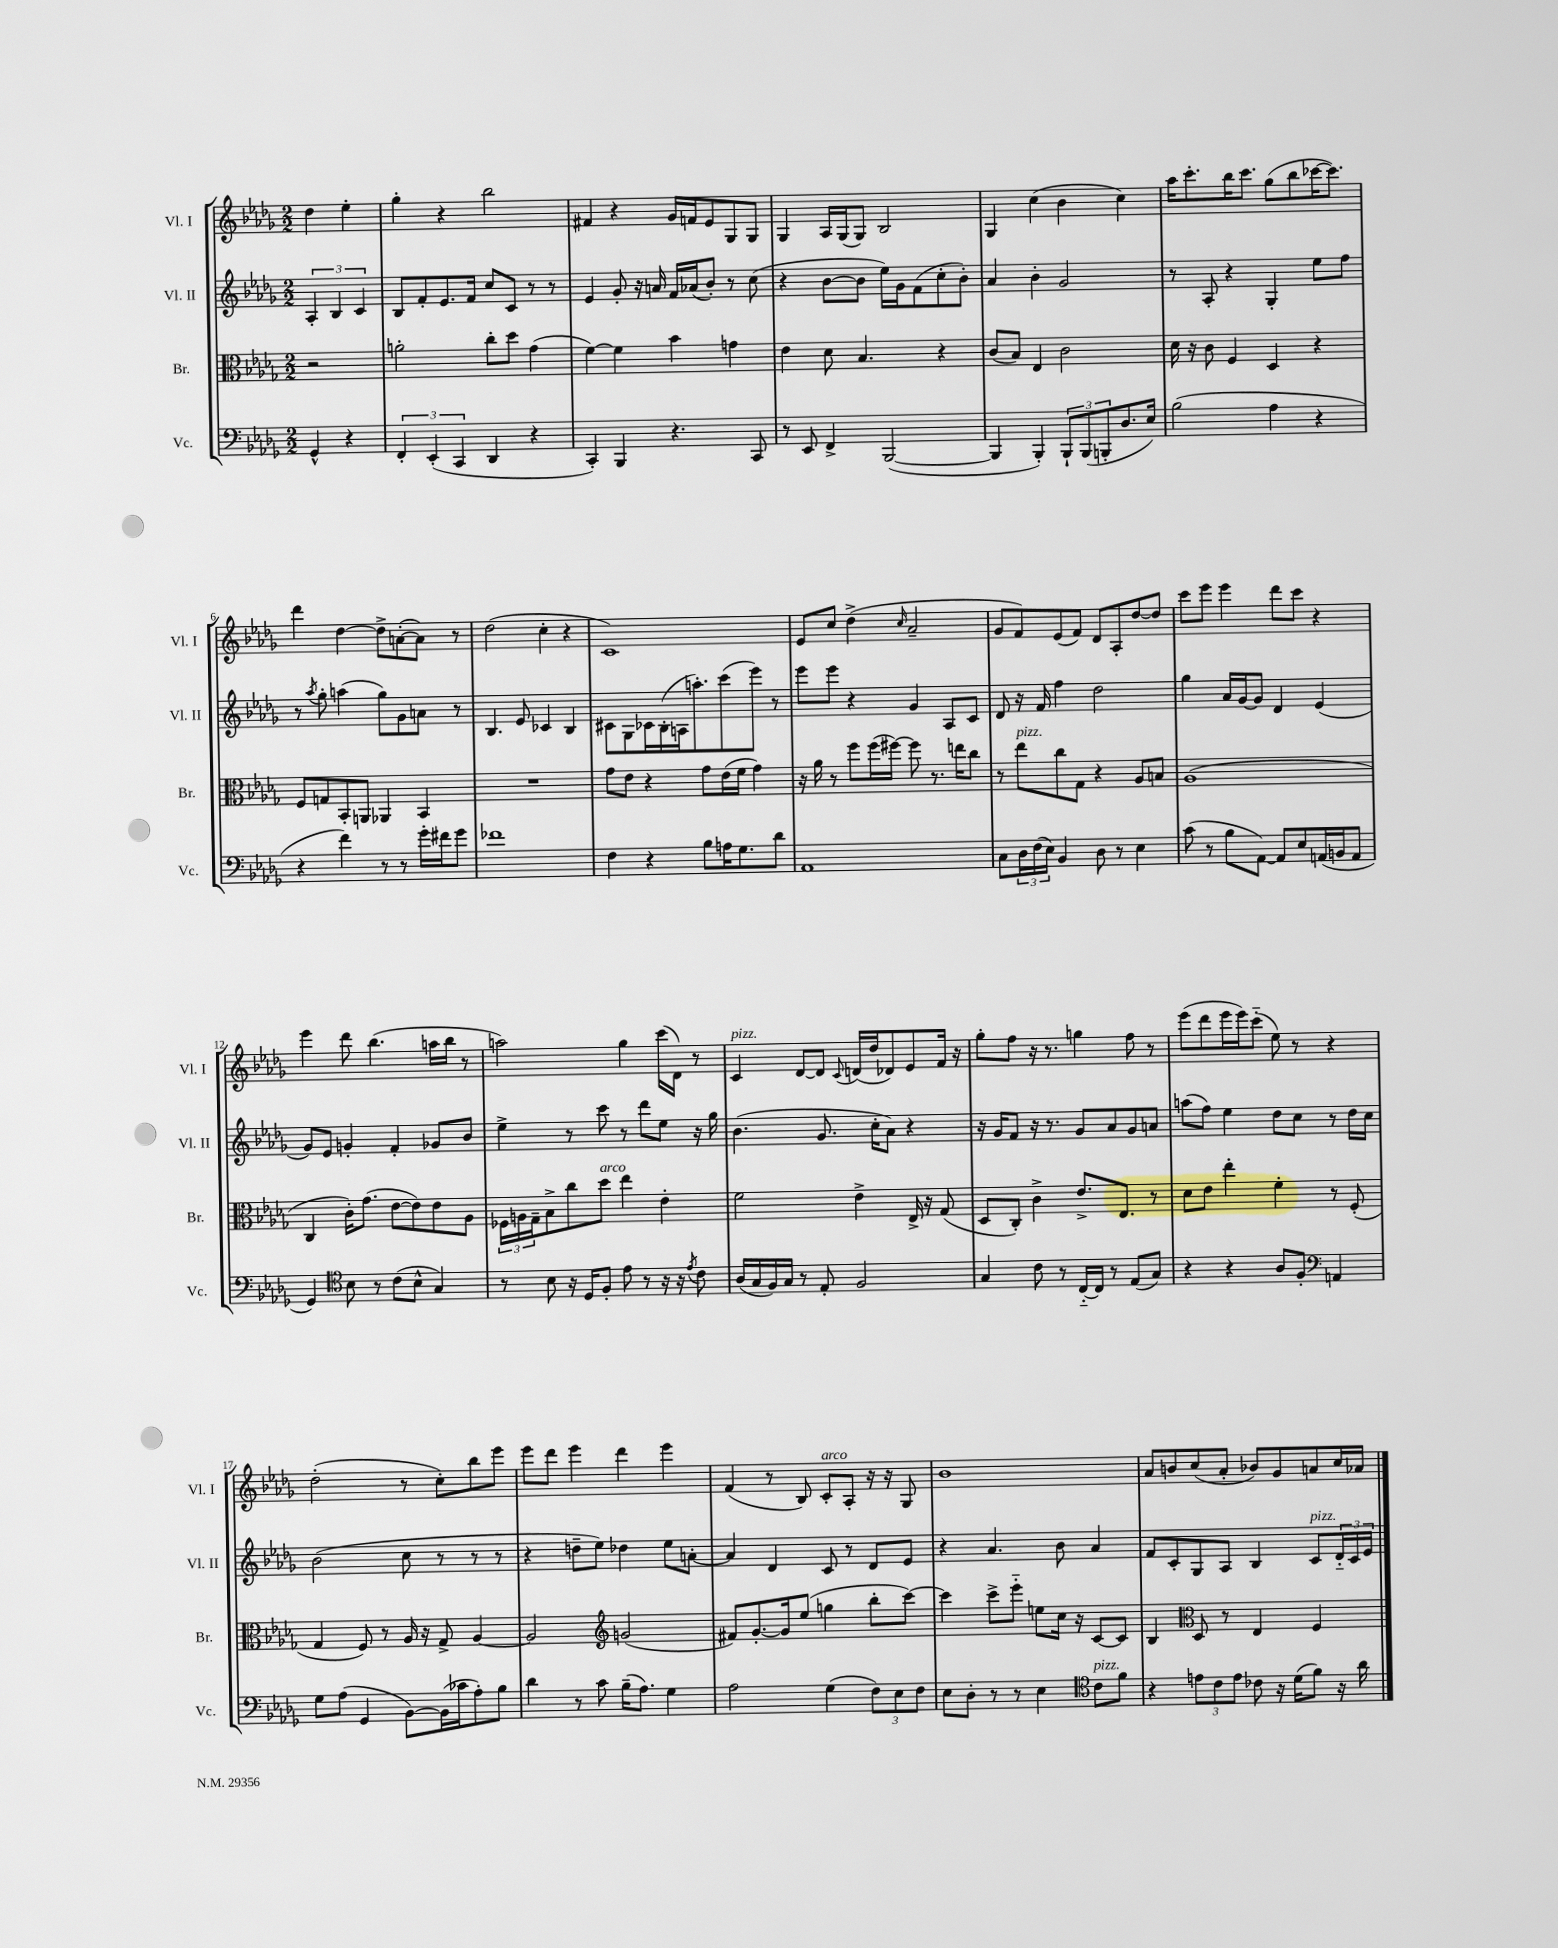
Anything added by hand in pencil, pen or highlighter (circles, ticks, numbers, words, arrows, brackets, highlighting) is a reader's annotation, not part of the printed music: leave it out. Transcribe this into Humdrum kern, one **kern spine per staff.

**kern	**kern	**kern	**kern
*staff4	*staff3	*staff2	*staff1
*clefF4	*clefC3	*clefG2	*clefG2
*k[b-e-a-d-g-]	*k[b-e-a-d-g-]	*k[b-e-a-d-g-]	*k[b-e-a-d-g-]
*M2/2	*M2/2	*M2/2	*M2/2
4GG-^^	2r	6A-'	4dd-
.	.	6B-	.
4r	.	.	4ee-'
.	.	6c	.
=	=	=	=
6FF'	2a'	8B-	4gg-'
.	.	8f'	.
(6EE-'	.	.	.
.	.	8.e-	4r
6CC	.	.	.
.	.	16f	.
4DD-	8cc'	8cc	2bb-
.	8dd-	8c	.
4r	(4g-	8r	.
.	.	8r	.
=	=	=	=
4CC')	[4f)	4e-	4f#
4BBB-	4f]	8g-'	4r
.	.	16r	.
.	.	16a	.
4.r	4b-	16f	16g-
.	.	(16a-	16f
.	.	8b-')	8e-
.	4g	8r	8G-
8CC	.	(8cc	8G-
=	=	=	=
8r	4e-	4r	4G-
8EE-	.	.	.
4FF^	8d-	[8b-	16A-
.	.	.	(16G-
.	4.B-	8b-]	8G-)
([2BBB-	.	16ee-)	2B-
.	.	16g-	.
.	.	(8f	.
.	4r	8cc'	.
.	.	8b-')	.
=	=	=	=
4BBB-]	(8c	4a-	4G-
.	8B-)	.	.
4BBB-')	4E-	4b-'	(4cc
12BBB-`	2c	2g-	4b-
(12BBB-	.	.	.
12BBB'	.	.	.
8.D-	.	.	4cc)
16E-)	.	.	.
=	=	=	=
(2B-	16d-	8r	16aa-
.	16r	.	8.ccc'
.	8c	8A-'	.
.	4F	4r	16bb-
.	.	.	8.ccc
4A-	4D-	4G-'	(8gg-
.	.	.	8bb-
4r	4r	8ee-	[16ccc-
.	.	.	8.ccc-])
.	.	8ff	.
=	=	=	=
4r	8F	8r	4ddd-
.	.	8qaa-	.
.	8G	8gg-'	.
4f)	8BB-'	(4aa	[4dd-
.	8AA	.	.
8r	4AA-	8gg-)	8dd-^]
8r	.	8g-	([8a'
16g-'	4BB-	8a	8a])
16f#	.	.	.
8g-	.	8r	8r
=	=	=	=
1f-	1r	4.B-	(2dd-
.	.	8e-	.
.	.	4c-	4cc'
.	.	4B-	4r
=	=	=	=
4F	8g-	8c#	1c)
.	8e-	8G-	.
4r	4r	16c-	.
.	.	(16B-'	.
.	.	16A	.
.	.	8.aa')	.
8B-	8g-	.	.
16A	(16e-	(8ccc	.
8.G-	16f	.	.
.	4g-)	8eee-)	.
8d-	.	8r	.
=	=	=	=
1AA-	16r	8eee-	8e-
.	16a-	.	.
.	8r	8eee-	8cc
.	8ff	4r	(4dd-^
.	(16ff	.	.
.	[16ff#)	.	.
.	.	.	16qqcc
.	8ff#]	4g-	2a-~
.	8.r	.	.
.	.	8A-	.
.	16ee	.	.
.	8cc	8c	.
=	=	=	=
8C	8r	8d-	8g-
24D-	8ee-	16r	8f)
(24F	.	.	.
.	.	16f	.
24E-)	.	.	.
4BB-	8cc	4ff	(8e-
.	8G-	.	8f)
8D-	4r	2dd-	8d-
8r	.	.	8A-'
4E-	8A-	.	[8dd-
.	8B	.	8dd-]
=	=	=	=
(8c	(1A-	4gg-	8ccc
8r	.	.	8eee-
8B-	.	16a-	4eee-
.	.	[16g-	.
[8AA-)	.	8g-]	.
8AA-]	.	4d-	8ddd-
8E-	.	.	8ccc
(16AA	.	(4e-	4r
16BB	.	.	.
8AA	.	.	.
=	=	=	=
4GG-)	4C	8g-)	4eee-
.	.	8e-	.
*clefC4	*	*	*
8B-	16c')	4g'	8ddd-
.	(8.g-	.	.
8r	.	.	(4.bb-
(8c	[8e-	4f'	.
8B-^^	8e-])	.	.
4G-)	8e-	8g-	16aa
.	.	.	16bb-
.	8A-	8b-	8r
=	=	=	=
8r	24F-	4ee-^	2aa)
.	24A	.	.
.	24G-~	.	.
8B-	8B-^	.	.
16r	8cc	8r	.
16D-	.	.	.
8F'	8dd-	8ccc	.
8e-	4ee-	8r	4gg-
8r	.	8ddd-	.
16r	4e-'	8ee-	(16ccc
16r	.	.	16d-)
8qe-	.	.	.
8c	.	16r	8r
.	.	16gg-	.
=	=	=	=
(16A-	2f	(4.b-	4c
16G-	.	.	.
16F)	.	.	.
16G-	.	.	.
8r	.	.	[8d-
8E-'	.	8.g-	8d-]
.	.	.	8qqc
2F	4e-^	.	(16d
.	.	16cc'	16dd-
.	.	8a-)	8d-)
.	16E-^	4r	8e-
.	16r	.	.
.	(8G-	.	16f
.	.	.	16r
=	=	=	=
4G-	8D-	16r	8gg-'
.	.	16g-	.
.	8C')	8f	8ff
8c	4c^	16r	16r
.	.	8.r	8.r
8r	.	.	.
[16C'~	8.e-^	8g-	4gg
16C]	.	.	.
8r	.	8a-	.
.	8.E-	.	.
(8E-	.	8g-	8ff
8G-)	8r	8a	8r
=	=	=	=
4r	8d-	(8aa	(8eee-
.	8e-	8ff)	8ddd-
4r	4ee-'	4ee-	16eee-
.	.	.	16eee-)
.	.	.	(8ccc'~
8A-	4f'	8dd-	8ee-)
8F'	.	8cc	8r
*clefF4	*	*	*
4AA	8r	8r	4r
.	(8F'	16dd-	.
.	.	16cc	.
=	=	=	=
8G-	4G-	(2b-	(2dd-'
(8A-	.	.	.
4GG-	8F)	.	.
.	8r	.	.
[8BB-)	16A-	8cc	8r
.	16r	.	.
(16BB-]	8G-^	8r	8cc')
16c-	.	.	.
8A-')	[4A-	8r	8bb-
8B-	.	8r	8eee-
=	=	=	=
4d-	2A-]	4r	8eee-
.	.	.	8ddd-
8r	.	8dd~	4eee-
8c	.	8ee-)	.
*	*clefG2	*	*
(16B-~	(2g	4dd-	4ddd-
8.A-)	.	.	.
4G-	.	8ee-	4eee-
.	.	[8a'	.
=	=	=	=
2A-	8f#)	4a]	(4f
.	[8.g-'	.	.
.	.	4d-	8r
.	16g-]	.	.
.	(8ee-	.	8B-)
(4G-	4gg	8c	8c'
.	.	8r	8A-'
12F)	8bb-'	8d-	16r
.	.	.	16r
12E-	.	.	.
.	[8ccc)	8e-	8G-
12F	.	.	.
=	=	=	=
8E-	4ccc]	4r	1b-
8D-'	.	.	.
8r	8ccc^	4.a-	.
8r	8eee-'~	.	.
4E-	8ee	.	.
.	16cc	8b-	.
.	16r	.	.
*clefC4	*	*	*
8c	[8c	4a-	.
8f	8c]	.	.
=	=	=	=
4r	4B-	8f	8a-
.	.	8c'	8b
*	*clefC3	*	*
12e	8D-	8G-	(8cc
12c	.	.	.
.	8r	8A-	8a-'
12e	.	.	.
8c-	4E-	4B-	8b-)
16r	.	.	8g-
(16d-	.	.	.
8f)	4F	8c	8a
16r	.	24d-'~	16cc
.	.	24c	.
16a-	.	.	16a-
.	.	24e-	.
==	==	==	==
*-	*-	*-	*-
